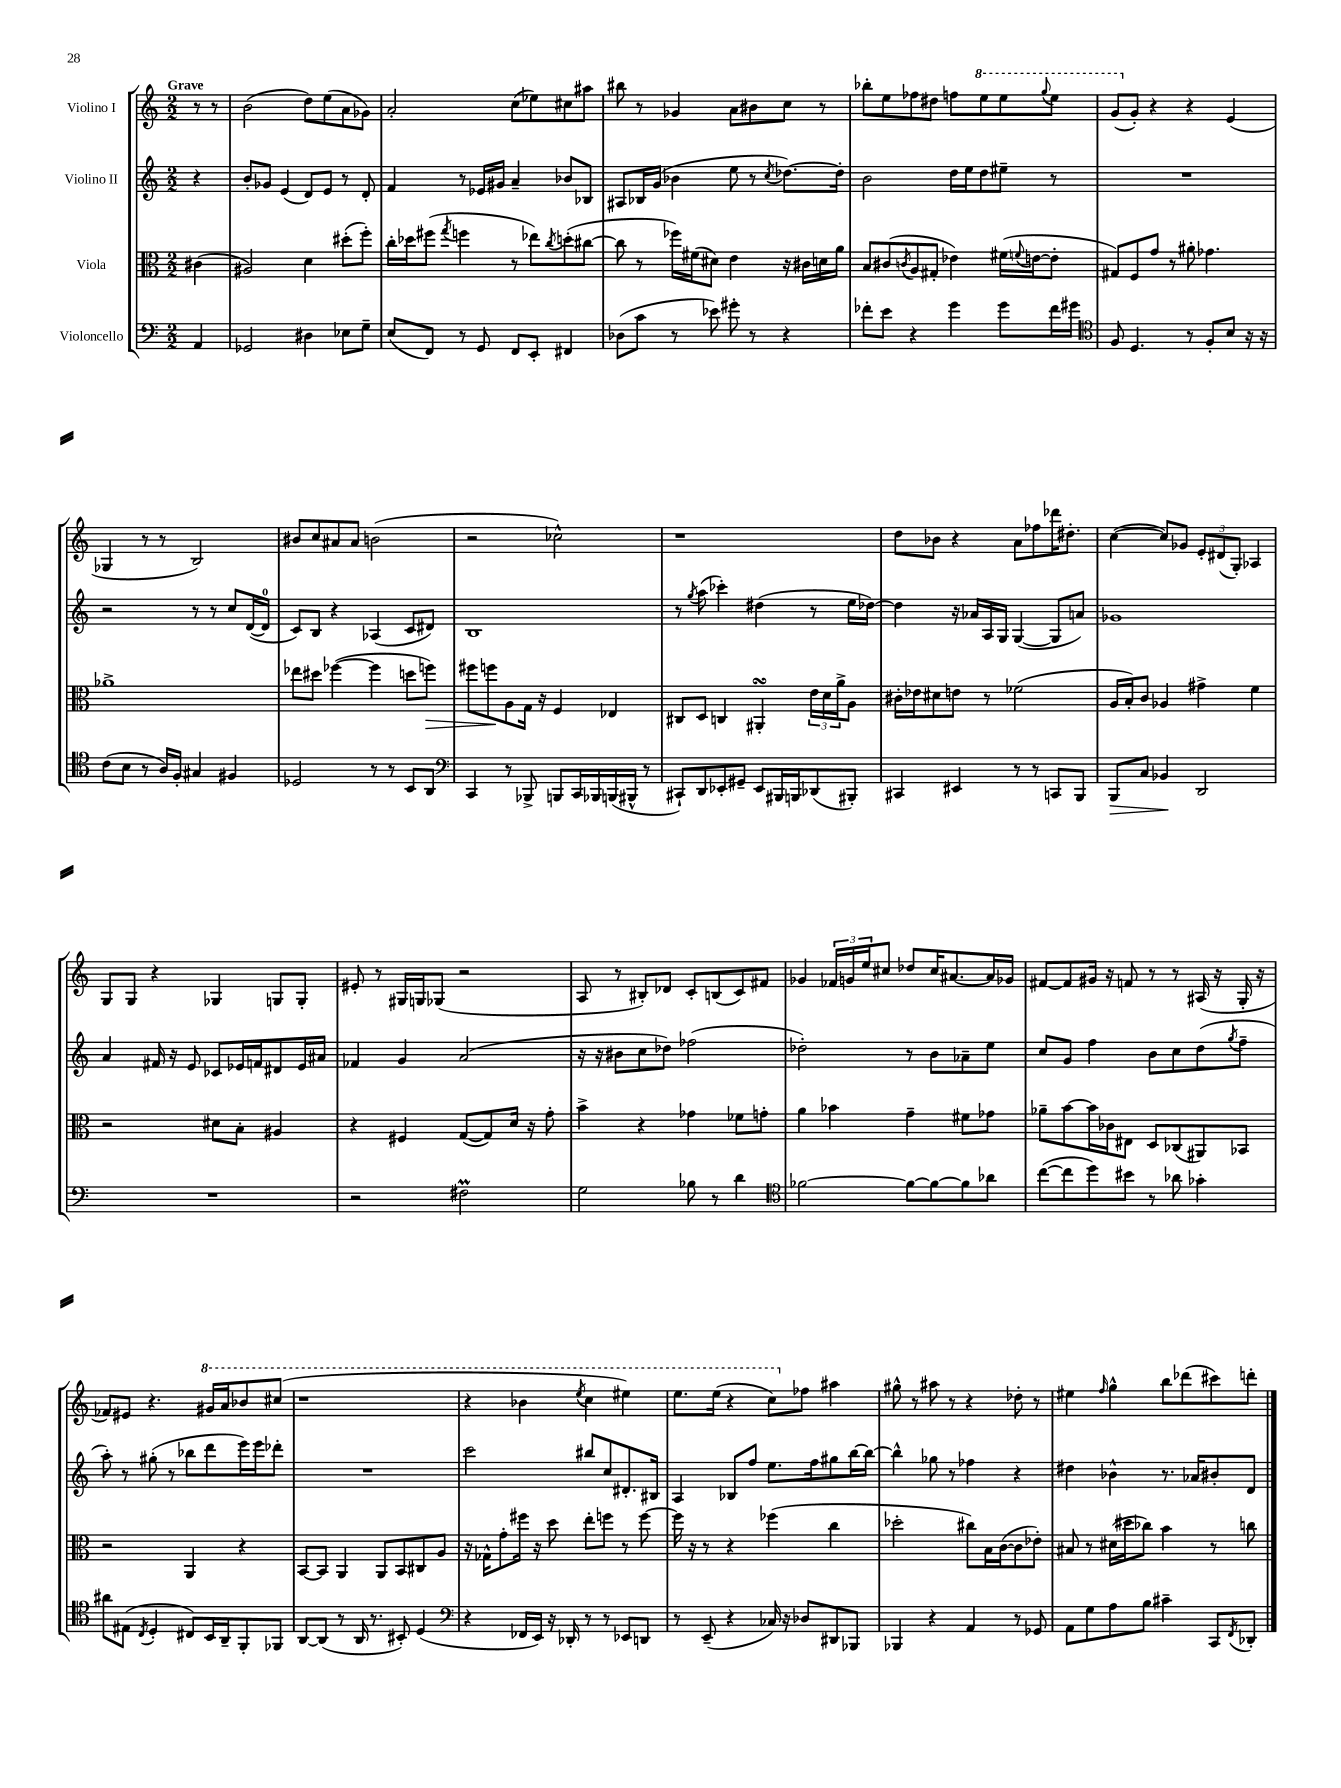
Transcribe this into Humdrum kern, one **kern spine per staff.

**kern	**dynam	**kern	**dynam	**kern	**kern
*part4	*part4	*part3	*part3	*part2	*part1
*staff4	*staff4	*staff3	*staff3	*staff2	*staff1
*I"Violoncello	*	*I"Viola	*	*I"Violino II	*I"Violino I
*clefF4	*	*clefC3	*	*clefG2	*clefG2
*k[]	*	*k[]	*	*k[]	*k[]
*M2/2	*	*M2/2	*	*M2/2	*M2/2
=	=	=	=	=	=
!	!	!	!	!	!LO:TX:a:B:t=Grave
4AA/	.	(4c#X\	.	4r	8r
.	.	.	.	.	8r
=1	=1	=1	=1	=1	=1
2GG-X/	.	2A#X/)	.	8b'/L	(2b\
.	.	.	.	8g-X/J	.
.	.	.	.	(4e/	.
4D#X\	.	4d\	.	8d/L)	8dd\L)
.	.	.	.	8e/J	(8ee\
8E-X\L	.	(8dd#X'\L	.	8r	8a\
8G~\J	.	8ff'\J)	.	8d'/	8g-X\J)
=2	=2	=2	=2	=2	=2
(8E/L	.	16cc'\LL	.	4f/	2a'/
.	.	16dd-X\J	.	.	.
8FF/J)	.	(8ff#X\J	.	.	.
.	.	8qgg/	.	.	.
8r	.	4ffn\	.	8r	.
8GG/	.	.	.	16e-X/LL	.
.	.	.	.	16g#X/JJ	.
8FF/L	.	8r	.	4a~/	(8cc\L
8EE'/J	.	8ee-X\L)	.	.	8ee-X\)
.	.	8qcc/	.	.	.
4FF#X/	.	(8ddn'\	.	8b-X/L	8cc#X\
.	.	[8cc#X\J	.	8B-X/J	8aa#X\J
=3	=3	=3	=3	=3	=3
(8D-X\L	.	8cc#\]	.	8A#X/L	8bb#X\
8c\J	.	8r	.	16B-X/L	8r
.	.	.	.	(16g/JJ	.
8r	.	16ff-X\LL)	.	4b-X\	4g-X/
.	.	(16f#X\J	.	.	.
8e-X\)	.	8d#X\J)	.	.	.
8g#X'\	.	4e\	.	8ee\	8a\L
8r	.	.	.	8r	8b#X\
.	.	.	.	8qcc/	.
4r	.	16r	.	[8.dd-X\L)	8cc\J
.	.	16c#X\LL	.	.	.
.	.	16dn\	.	.	8r
.	.	16a\JJ	.	16dd-'\Jk]	.
=4	=4	=4	=4	=4	=4
8f-X'\L	.	8B/L	.	2b\	8bb-X'\L
8e\J	.	(8c#X/	.	.	8ee\
.	.	8qcn/	.	.	.
4r	.	8A/	.	.	8ff-X\
.	.	8G#X'/J	.	.	8dd#X\J
4g\	.	4e-X\)	.	16dd\LL	8ffn\L
.	.	.	.	16ee\J	.
*	*	*	*	*	*8va
.	.	.	.	8dd\	8eee\
8g\L	.	(16f#X\LL	.	8ee#X~\J	8eee\
.	.	8qqfn/	.	.	.
.	.	[16en\J	.	.	.
.	.	.	.	.	8qqggg/
16f-\L	.	8e'\J]	.	8r	8eee\J
16g#X\JJ	.	.	.	.	.
=5	=5	=5	=5	=5	=5
*clefC4	*	*	*	*	*
8F/	.	8G#X/L)	.	1r	(8gg/L
*	*	*	*	*	*X8va
4.D/	.	8F/	.	.	8g'/J)
.	.	8g/J	.	.	4r
.	.	8r	.	.	.
8r	.	8a#X'\	.	.	4r
8F'/L	.	4.g-X\	.	.	.
8B/J	.	.	.	.	(4e/
16r	.	.	.	.	.
16r	.	.	.	.	.
!!LO:LB:g=z
=6	=6	=6	=6	=6	=6
(8c\L	.	1a-X^	.	2r	4G-X/
8B\J	.	.	.	.	.
8r	.	.	.	.	8r
16A/LL)	.	.	.	.	8r
16F'/JJ	.	.	.	.	.
4G#X/	.	.	.	8r	2B/)
.	.	.	.	8r	.
4F#X/	.	.	.	8cc/L	.
.	.	.	.	([16d/L	.
.	.	.	.	16d/JJ]	.
=7	=7	=7	=7	=7	=7
2D-X/	.	8ee-X\L	.	8c/L)	8b#X/L
.	.	8dd#X\J	.	8B/J	8cc/
.	.	([4ff-X\	.	4r	8a#X/
.	.	.	.	.	8a#/J
8r	.	4ff-\]	.	(4A-X/	(2bn\
8r	.	.	.	.	.
8BB/L	.	8ddn\L	.	8c/L	.
!	!	!	!LO:HP:b	!	!
8AA/J	.	8ffn\J)	>	8d#X/J)	.
=8	=8	=8	=8	=8	=8
*clefF4	*	*	*	*	*
4CC/	.	8ff#X\L	.	1B	2r
.	.	8ffn\	.	.	.
8r	.	8A\	]	.	.
8BBB-X^/	.	16G\Jk	.	.	.
.	.	16r	.	.	.
8BBBn/L	.	4F/	.	.	2cc-X^^\)
16CC/L	.	.	.	.	.
16BBB-X/	.	.	.	.	.
(16BBBn/	.	4E-X/	.	.	.
16BBB#X^^/JJ	.	.	.	.	.
8r	.	.	.	.	.
=9	=9	=9	=9	=9	=9
8CC#X`/L)	.	8C#X/L	.	8r	1r
.	.	.	.	8qgg/	.
8DD/	.	8D/J	.	(8aa\	.
8EE-X'/	.	4Cn/	.	4ccc-X'\)	.
8GG#X~/J	.	.	.	.	.
8EE-/L	.	4AA#XsSsS'/	.	(4dd#X\	.
16BBB#X/L	.	.	.	.	.
16BBBn/J	.	.	.	.	.
(8DD-X/	.	24e\LL	.	8r	.
.	.	24d\	.	.	.
.	.	24a^\J	.	.	.
8BBB#X'/J)	.	8A\J	.	16ee\LL	.
.	.	.	.	[16dd-X\JJ)	.
=10	=10	=10	=10	=10	=10
4CC#X/	.	16c#X'\LL	.	4dd-\]	8dd\L
.	.	16e-X\J	.	.	.
.	.	8d#X\	.	.	8b-X\J
4EE#X/	.	8en\J	.	16r	4r
.	.	.	.	16a-X/LL	.
.	.	8r	.	16A/	.
.	.	.	.	16G/JJ	.
8r	.	(2f-X\	.	([4G/	8a\L
8r	.	.	.	.	8ff-X\
8CCn/L	.	.	.	8G/L]	16ddd-X\K
.	.	.	.	.	8.dd#X'\J
8BBB/J	.	.	.	8an/J)	.
=11	=11	=11	=11	=11	=11
!	!LO:HP:b	!	!	!	!
8BBB/L	>	16A/LL	.	1g-X	([4cc\
.	.	16B'/J)	.	.	.
8C/J	.	8c/J	.	.	.
4BB-X/	.	4A-X/	.	.	8cc/L])
.	.	.	.	.	8g-X/J
2DD/	]	4g#X^\	.	.	12e'/L
.	.	.	.	.	(12d#X/
.	.	.	.	.	12G'/J)
.	.	4f\	.	.	4A-X/
!!LO:LB:g=z
=12	=12	=12	=12	=12	=12
1r	.	2r	.	4a/	8G/L
.	.	.	.	.	8G/J
.	.	.	.	16f#X/	4r
.	.	.	.	16r	.
.	.	.	.	8e/	.
.	.	8d#X\L	.	8c-X/L	4G-X/
.	.	8B'\J	.	16e-X/L	.
.	.	.	.	16fn/J	.
.	.	4A#X/	.	8d#X/	8Gn/L
.	.	.	.	16e-/L	8G'/J
.	.	.	.	16a#X/JJ	.
=13	=13	=13	=13	=13	=13
2r	.	4r	.	4f-X/	8e#X'/
.	.	.	.	.	8r
.	.	4F#X/	.	4g/	16G#X/LL
.	.	.	.	.	16Gn/J
.	.	.	.	.	(8G-X/J
2F#Xm\	.	([8G/L	.	(2a/	2r
.	.	8G/])	.	.	.
.	.	16d/Jk	.	.	.
.	.	16r	.	.	.
.	.	8g'\	.	.	.
=14	=14	=14	=14	=14	=14
2G\	.	4b^\	.	16r	8A/
.	.	.	.	16r	.
.	.	.	.	8b#X\L	8r
.	.	4r	.	8cc\	8B#X'/L)
.	.	.	.	8dd-X\J)	8d-X/J
8B-X\	.	4g-X\	.	(2ff-X\	8c'/L
8r	.	.	.	.	(8Bn/
4d\	.	8f-X\L	.	.	8c/)
.	.	8gn'\J	.	.	8f#X/J
=15	=15	=15	=15	=15	=15
*clefC4	*	*	*	*	*
[2f-X\	.	4a\	.	2dd-X'\)	4g-X/
.	.	4b-X\	.	.	24f-X/LL
.	.	.	.	.	24gn/
.	.	.	.	.	24ee/J
.	.	.	.	.	8cc#X/J
8f-\L_	.	4g~\	.	8r	8dd-X/L
8f-\_	.	.	.	8b\L	16cc#/K
.	.	.	.	.	[8.a#X/
8f-\]	.	8f#X\L	.	8a-X~\	.
8a-X\J	.	8g-X\J	.	8ee\J	16a#/L]
.	.	.	.	.	16g-X/JJ
=16	=16	=16	=16	=16	=16
([8cc\L	.	8a-X~\L	.	8cc/L	[8f#X/L
8cc\]	.	[8b\	.	8g/J	8f#/]
8dd\)	.	16b\L]	.	4ff\	16g#X/Jk
.	.	16c-X\J	.	.	16r
8b#X\J	.	8E#X\J	.	.	8fn/
8r	.	8D/L	.	8b\L	8r
8a-X\	.	(8C-X/	.	8cc\	8r
4g-X'\	.	8AA#X/)	.	(8dd\	(16A#X/
.	.	.	.	.	16r
.	.	.	.	8qgg/	.
.	.	8BB-X/J	.	8ff~\J	16G'/
.	.	.	.	.	16r
!!LO:LB:g=z
=17	=17	=17	=17	=17	=17
8a#X\L	.	2r	.	8aa'\)	8f-X/L)
(8E#X\J	.	.	.	8r	8e#X/J
8qC/	.	.	.	.	.
4D'/	.	.	.	(8gg#X'\	4.r
.	.	.	.	8r	.
8C#X/L)	.	4AA/	.	8bb-X\L	.
*	*	*	*	*	*8va
16BB/L	.	.	.	8ddd\	16gg#X/LL
16AA~/J	.	.	.	.	16aa/J
8FF'/	.	4r	.	16eee\L)	8bb-X/
.	.	.	.	16eee\J	.
8FF-X/J	.	.	.	8ddd-X'\J	(8ccc#X/J
=18	=18	=18	=18	=18	=18
[8AA/L	.	[8BB/L	.	1r	1r
(8AA/J]	.	8BB/J]	.	.	.
8r	.	4AA/	.	.	.
16AA/	.	.	.	.	.
8.r	.	.	.	.	.
.	.	8AA/L	.	.	.
8BB#X'/)	.	8BB/	.	.	.
(4D/	.	8C#X/	.	.	.
.	.	8A/J	.	.	.
=19	=19	=19	=19	=19	=19
*clefF4	*	*	*	*	*
4r	.	16r	.	2ccc\	4r
.	.	16G-X^^\KL	.	.	.
.	.	8g'\	.	.	.
16FF-X/LL	.	16ff#X\Jk	.	.	4bb-X\
16EE/JJ)	.	16r	.	.	.
16r	.	8dd\	.	.	.
16DD-X'/	.	.	.	.	.
.	.	.	.	.	8qeee/
8r	.	8ee'\L	.	8bb#X/L	4ccc\
8r	.	8ffn\J	.	8cc/	.
8EE-X/L	.	8r	.	8.d#X'/	4eee#X\)
8DDn/J	.	[8ff\	.	.	.
.	.	.	.	16B#X/Jk	.
=20	=20	=20	=20	=20	=20
8r	.	16ff\]	.	4A/	8.eee\L
.	.	16r	.	.	.
(8EE~/	.	8r	.	.	.
.	.	.	.	.	(16eee\Jk
4r	.	4r	.	8B-X/L	4r
.	.	.	.	8ff/J	.
16C-X/)	.	(4ff-X\	.	8.ee\L	8ccc\L)
16r	.	.	.	.	.
*	*	*	*	*	*X8va
8D-X/L	.	.	.	.	8ff-X\J
.	.	.	.	16ff\k	.
8DD#X/	.	4cc\	.	8gg#X\	4aa#X\
8BBB-X/J	.	.	.	[16bb\L	.
.	.	.	.	16bb\JJ_	.
=21	=21	=21	=21	=21	=21
4BBB-X/	.	2dd-X'\	.	4bb^^\]	8gg#X^^\
.	.	.	.	.	8r
4r	.	.	.	8gg-X\	8aa#X\
.	.	.	.	8r	8r
4AA/	.	8cc#X\L)	.	4ff-X\	4r
.	.	16B\L	.	.	.
.	.	([16c\J	.	.	.
8r	.	8c\]	.	4r	8dd-X'\
8GG-X/	.	8e-X'\J)	.	.	8r
=22	=22	=22	=22	=22	=22
8AA\L	.	8B#X/	.	4dd#X\	4ee#X\
8G\	.	8r	.	.	.
.	.	.	.	.	16qqff/
8A\	.	(16d#X\LL	.	4b-X^^\	4gg^^\
.	.	16dd#X\J	.	.	.
8B\J	.	8cc-X\J)	.	.	.
4c#X~\	.	4b\	.	8.r	8bb\L
.	.	.	.	.	(8ddd-X\
.	.	.	.	16a-X/KL	.
8CC/L	.	8r	.	8b#X'/	8ccc#X\)
8qFF/	.	.	.	.	.
8DD-X'/J	.	8ccn\	.	8d/J	8dddn'\J
==	==	==	==	==	==
*-	*-	*-	*-	*-	*-
